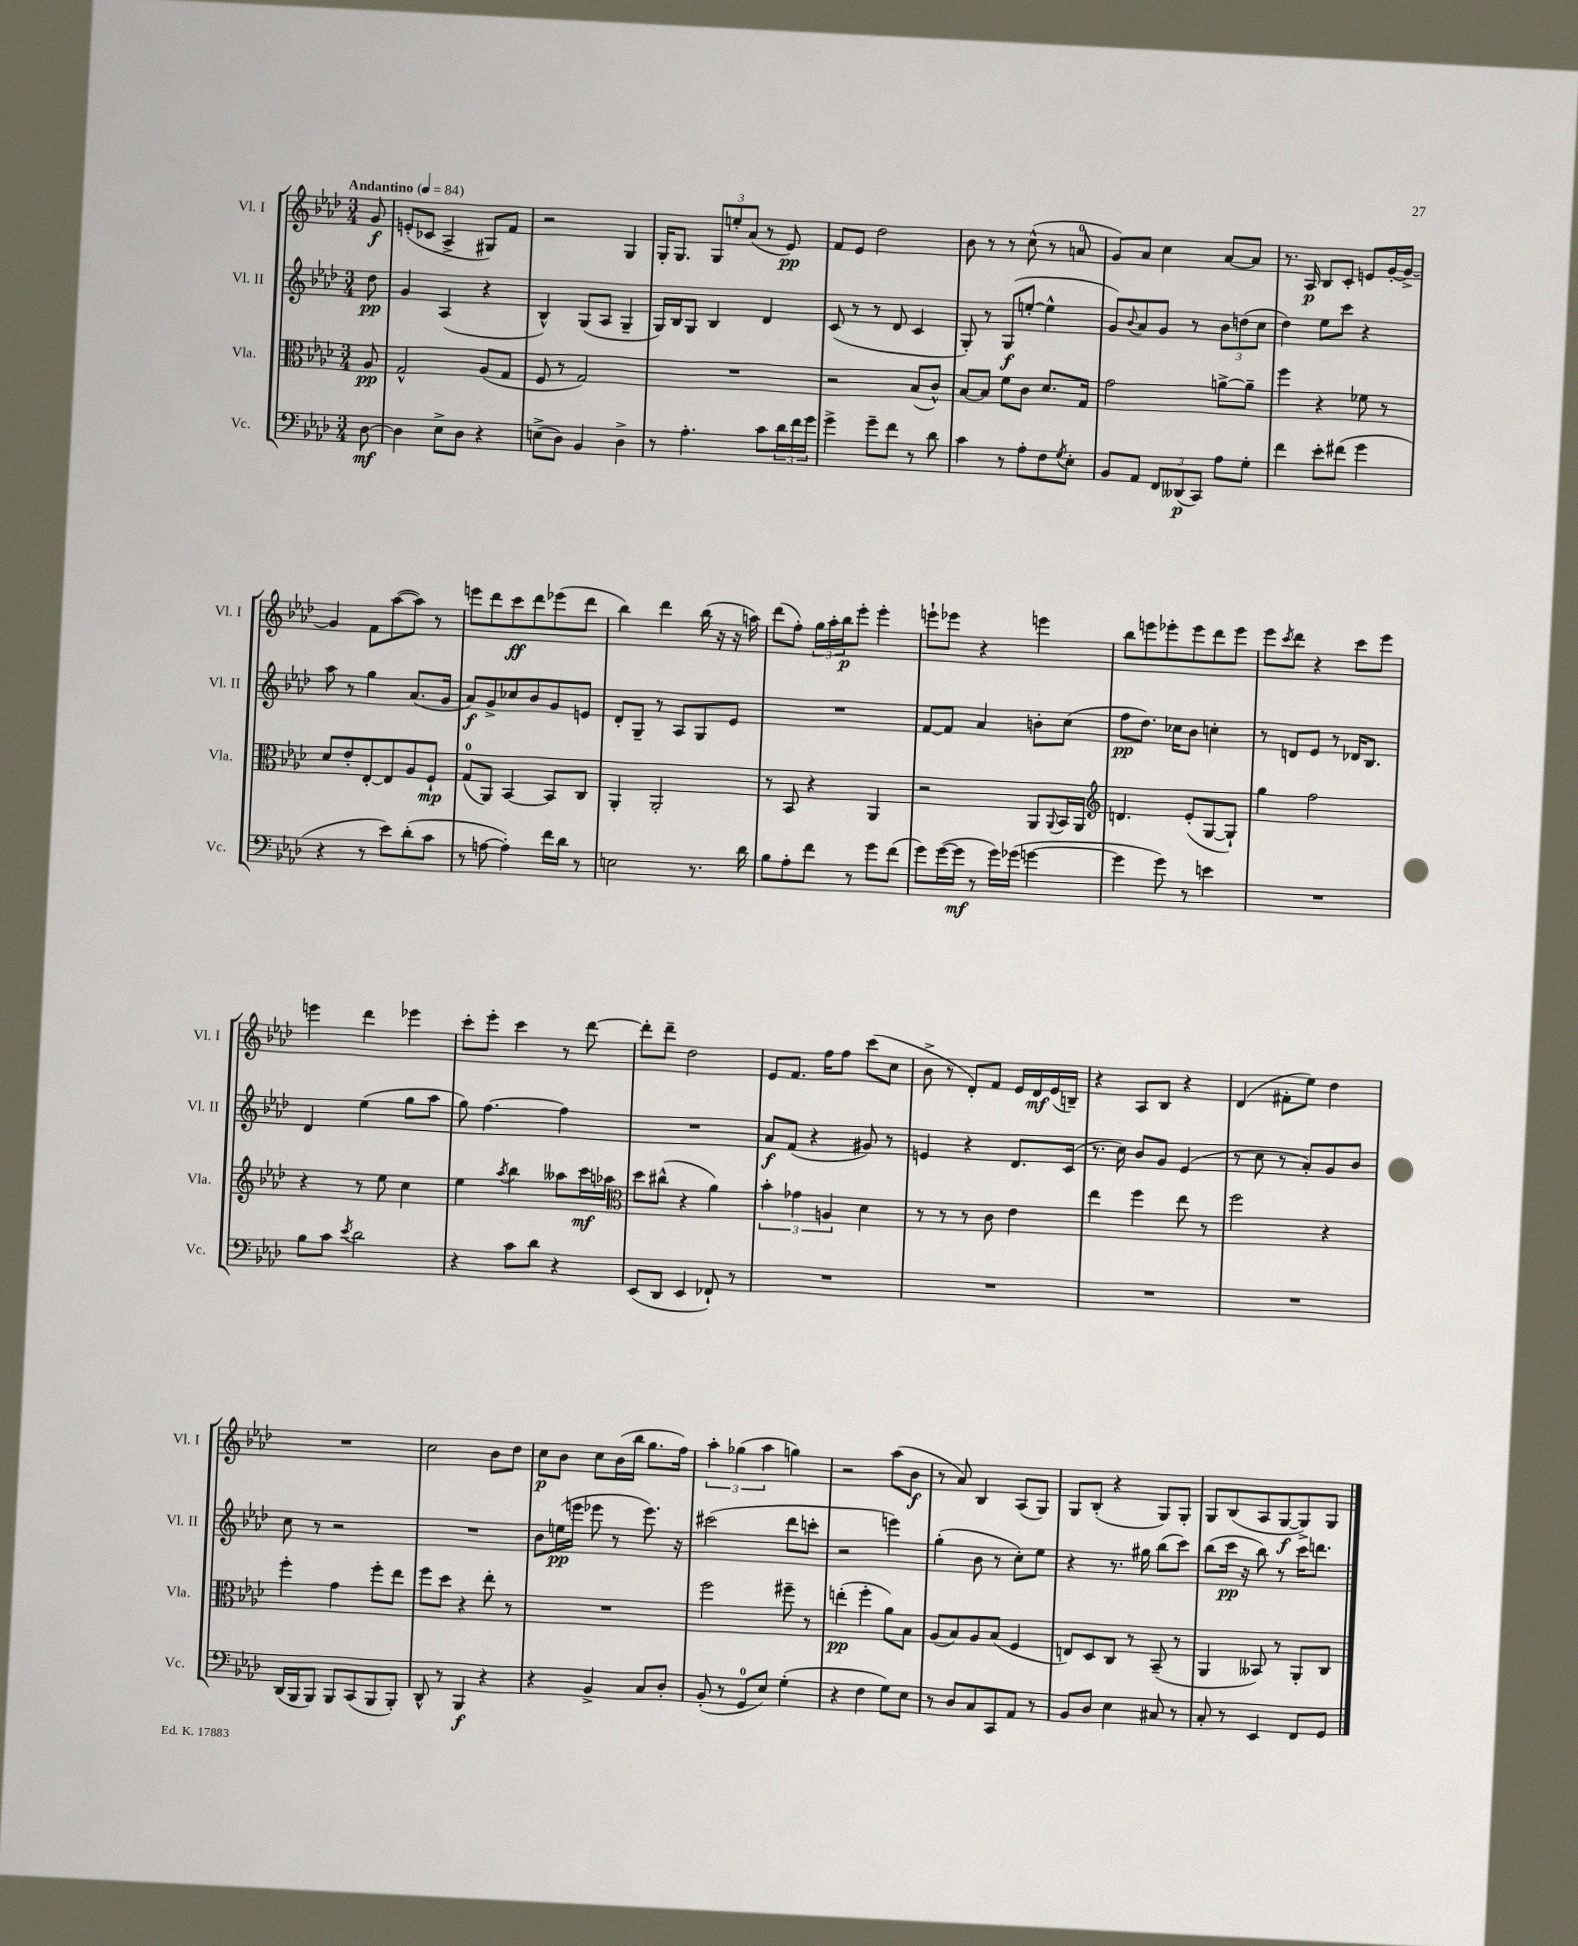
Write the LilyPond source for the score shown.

<<
\new StaffGroup <<
\new Staff = "s0" \with { instrumentName = "Vl. I" shortInstrumentName = "Vl. I" } {
    \clef treble \key aes \major \numericTimeSignature \time 3/4 \partial 8 \tempo "Andantino" 4 = 84
    g'8\f |
    e'8-.( ces'8 aes4-> gis8) f'8 |
    r2 g4 |
    g16-. g8. \tuplet 3/2 { g8 e''8-. aes'8( } r8 ees'8\pp) |
    f'8 ees'8 des''2 |
    bes'8 r8 r8 c''8-^( r8 a'8-0 |
    g'8) aes'8 c''4 aes'8~ aes'8 |
    r8. aes16\p bes8 c'8-. e'8 g'16~-. g'16~-> |
    g'4 f'8 aes''8~( aes''8) r8 |
    e'''8 des'''8 c'''8\ff des'''8 ees'''8( des'''8 |
    bes''4) des'''4 bes''16( r16 r16 a''16) |
    des'''8( f''8-.) \tuplet 3/2 { g''16 aes''16-. bes''16\p } ees'''8-. ees'''4-. |
    e'''8-! ees'''8 r4 e'''4 |
    bes''8 e'''8 ees'''8-. ees'''8 des'''8 ees'''8 |
    ees'''8 \acciaccatura { c'''8 } des'''8 r4 c'''8 ees'''8 |
    e'''4 des'''4 ees'''4 |
    c'''8-. ees'''8-. c'''4 r8 des'''8~ |
    des'''8-. des'''8-- des''2 |
    ees'8 f'8. f''16 f''8 c'''8( c''8 |
    bes'8-> r8 des'8-.) f'8 ees'16 des'16\mf ees'16( b16--) |
    r4 aes8 bes8 r4 |
    des'4( fis'8-. ees''8) des''4 |
    R2. |
    c''2 bes'8 des''8 |
    c''8\p bes'8 c''8 bes'16( bes''16 g''8. f''16) |
    \tuplet 3/2 { aes''4-. ges''4( aes''4 } g''4) |
    r2 aes''8( bes'8\f |
    r8 aes'8) bes4 aes8( g8) |
    g8 bes8-.( r4 g8) g8-. |
    g8 bes8( aes8 g8~\f g8->) g8 \bar "|." |
}
\new Staff = "s1" \with { instrumentName = "Vl. II" shortInstrumentName = "Vl. II" } {
    \clef treble \key aes \major \numericTimeSignature \time 3/4 \partial 8
    des''8\pp |
    g'4 aes4( r4 |
    bes4-^) g8( aes8 g4-- |
    g16) bes16 g8 bes4 des'4 |
    c'8( r8 r8 des'8 c'4 |
    g8-.) r8 g8\f( e''8~-. e''4-^ |
    g'8) \appoggiatura { bes'8 } aes'8 g'8 r8 \tuplet 3/2 { bes'8 d''8( c''8 } |
    des''4) ees''8 c'''8 r4 |
    aes''8 r8 g''4 aes'8.( g'16 |
    aes'8\f) g'8-> ces''8 bes'8 g'8 e'8 |
    des'8-. g8-- r8 aes8 g8 ees'8 |
    R2. |
    f'8~ f'8 aes'4 b'8-. c''8( |
    f''8\pp des''8.) ces''16 bes'8 c''4-. |
    r8 d'8 ees'8 r8 des'16 bes8. |
    des'4 ees''4( g''8 aes''8 |
    g''8) f''4.~ f''4 |
    R2. |
    aes'8\f f'8( r4 gis'8) r8 |
    e'4 r4 des'8. c'16( |
    r8. c''16) bes'8 g'8 ees'4( |
    r8 c''8 r8 aes'8-.) g'8 bes'8 |
    c''8 r8 r2 |
    R2. |
    bes'8 e''16\pp( e'''16 ees'''8 r8 ees'''8.) r16 |
    cis'''2( des'''8 c'''8-. |
    r2 e'''4) |
    g''4-.( bes'8 r8 c''8-.) ees''8 |
    r4 r8. gis''16 bes''8( c'''8) |
    bes''8( c'''16\pp r16 bes''8) r8 c'''16 d'''8. \bar "|." |
}
\new Staff = "s2" \with { instrumentName = "Vla." shortInstrumentName = "Vla." } {
    \clef alto \key aes \major \numericTimeSignature \time 3/4 \partial 8
    aes8\pp |
    g2-^ aes8( g8 |
    f8 r8 g2) |
    R2. |
    r2 bes8( c'8-^) |
    bes8~ bes8 f'8 c'8 des'8. g16 |
    g'2 a'8~-> a'8-- |
    f''4 r4 fes'8 r8 |
    des'8 ees'8-. ees8~-. ees8 aes8 f8-!\mp |
    g8-0( aes,8) bes,4~ bes,8 c8 |
    aes,4-. aes,2-. |
    r8 bes,8 r4 aes,4 |
    r2 aes,8 \appoggiatura { aes,8 } bes,16 aes,16 |
    \clef treble d'4. ees'8-.( g8~ g8-!) |
    g''4 f''2 |
    r4 r8 ees''8 c''4 |
    ees''4 \acciaccatura { aes''8 } bes''4 aeses''8 c'''16\mf aes''16 |
    \clef alto des''8 cis''8-^( r4 aes'4) |
    \tuplet 3/2 { bes'4-. ges'4 a4 } des'4 |
    r8 r8 r8 c'8 ees'4 |
    ees''4 f''4 ees''8 r8 |
    f''2 r4 |
    f''4-. g'4 f''8-. ees''8 |
    f''8 des''8 r4 ees''8-. r8 |
    R2. |
    f''2 fis''8-- r8 |
    e''4-.\pp( f''4-. aes'8) bes8 |
    aes8( bes8) aes8 bes8( f4 |
    e8) des8 c8 r8 bes,8--( r8 |
    aes,4 beses,8) r8 aes,8-. c8 \bar "|." |
}
\new Staff = "s3" \with { instrumentName = "Vc." shortInstrumentName = "Vc." } {
    \clef bass \key aes \major \numericTimeSignature \time 3/4 \partial 8
    des8~\mf |
    des4 ees8-> des8 r4 |
    e8->( des8) bes,4 des4-> |
    r8 aes4.-. c'8 \tuplet 3/2 { des'16 f'16 g'16 } |
    g'4-> g'8-- f'8 r8 des'8 |
    c'4 r8 aes8-. f8 \acciaccatura { g8 } ees8-. |
    bes,8 aes,8 \tuplet 3/2 { f,8 deses,8\p( c,8) } aes8 g8-. |
    f'4 ees'8-. fis'8( g'4 |
    r4 r8 ees'8) des'8-.( c'8 |
    r8 a8~ a4-.) f'16 des'16 r8 |
    e2 r8. des'16 |
    bes8 aes8-. f'8 r8 g'8 f'8( |
    g'8) g'16~( g'16\mf r8 g'16) ges'16( g'4~ |
    g'4 g'8) r8 e'4 |
    R2. |
    bes8 c'8 \acciaccatura { ees'8 } des'2 |
    r4 c'8 des'8 r4 |
    ees,8( des,8 ees,4 fes,8-!) r8 |
    R2. |
    R2. |
    R2. |
    R2. |
    des,16( bes,,16 bes,,8) bes,,8 c,8( bes,,8 bes,,8-.) |
    des,8-^ r8 bes,,4\f r4 |
    r4 bes,4-> c8 des8-. |
    bes,8-.( r8 g,8-0 ees8) g4-.( |
    r4 f4 g8) ees8 |
    r8 des8 c8 c,8 aes,8 r8 |
    bes,8 des8 ees4 cis8 r8 |
    c8-. r8 ees,4 f,8 g,8 \bar "|." |
}
>>
>>
\layout { \context { \Score \remove "Bar_number_engraver" } }
